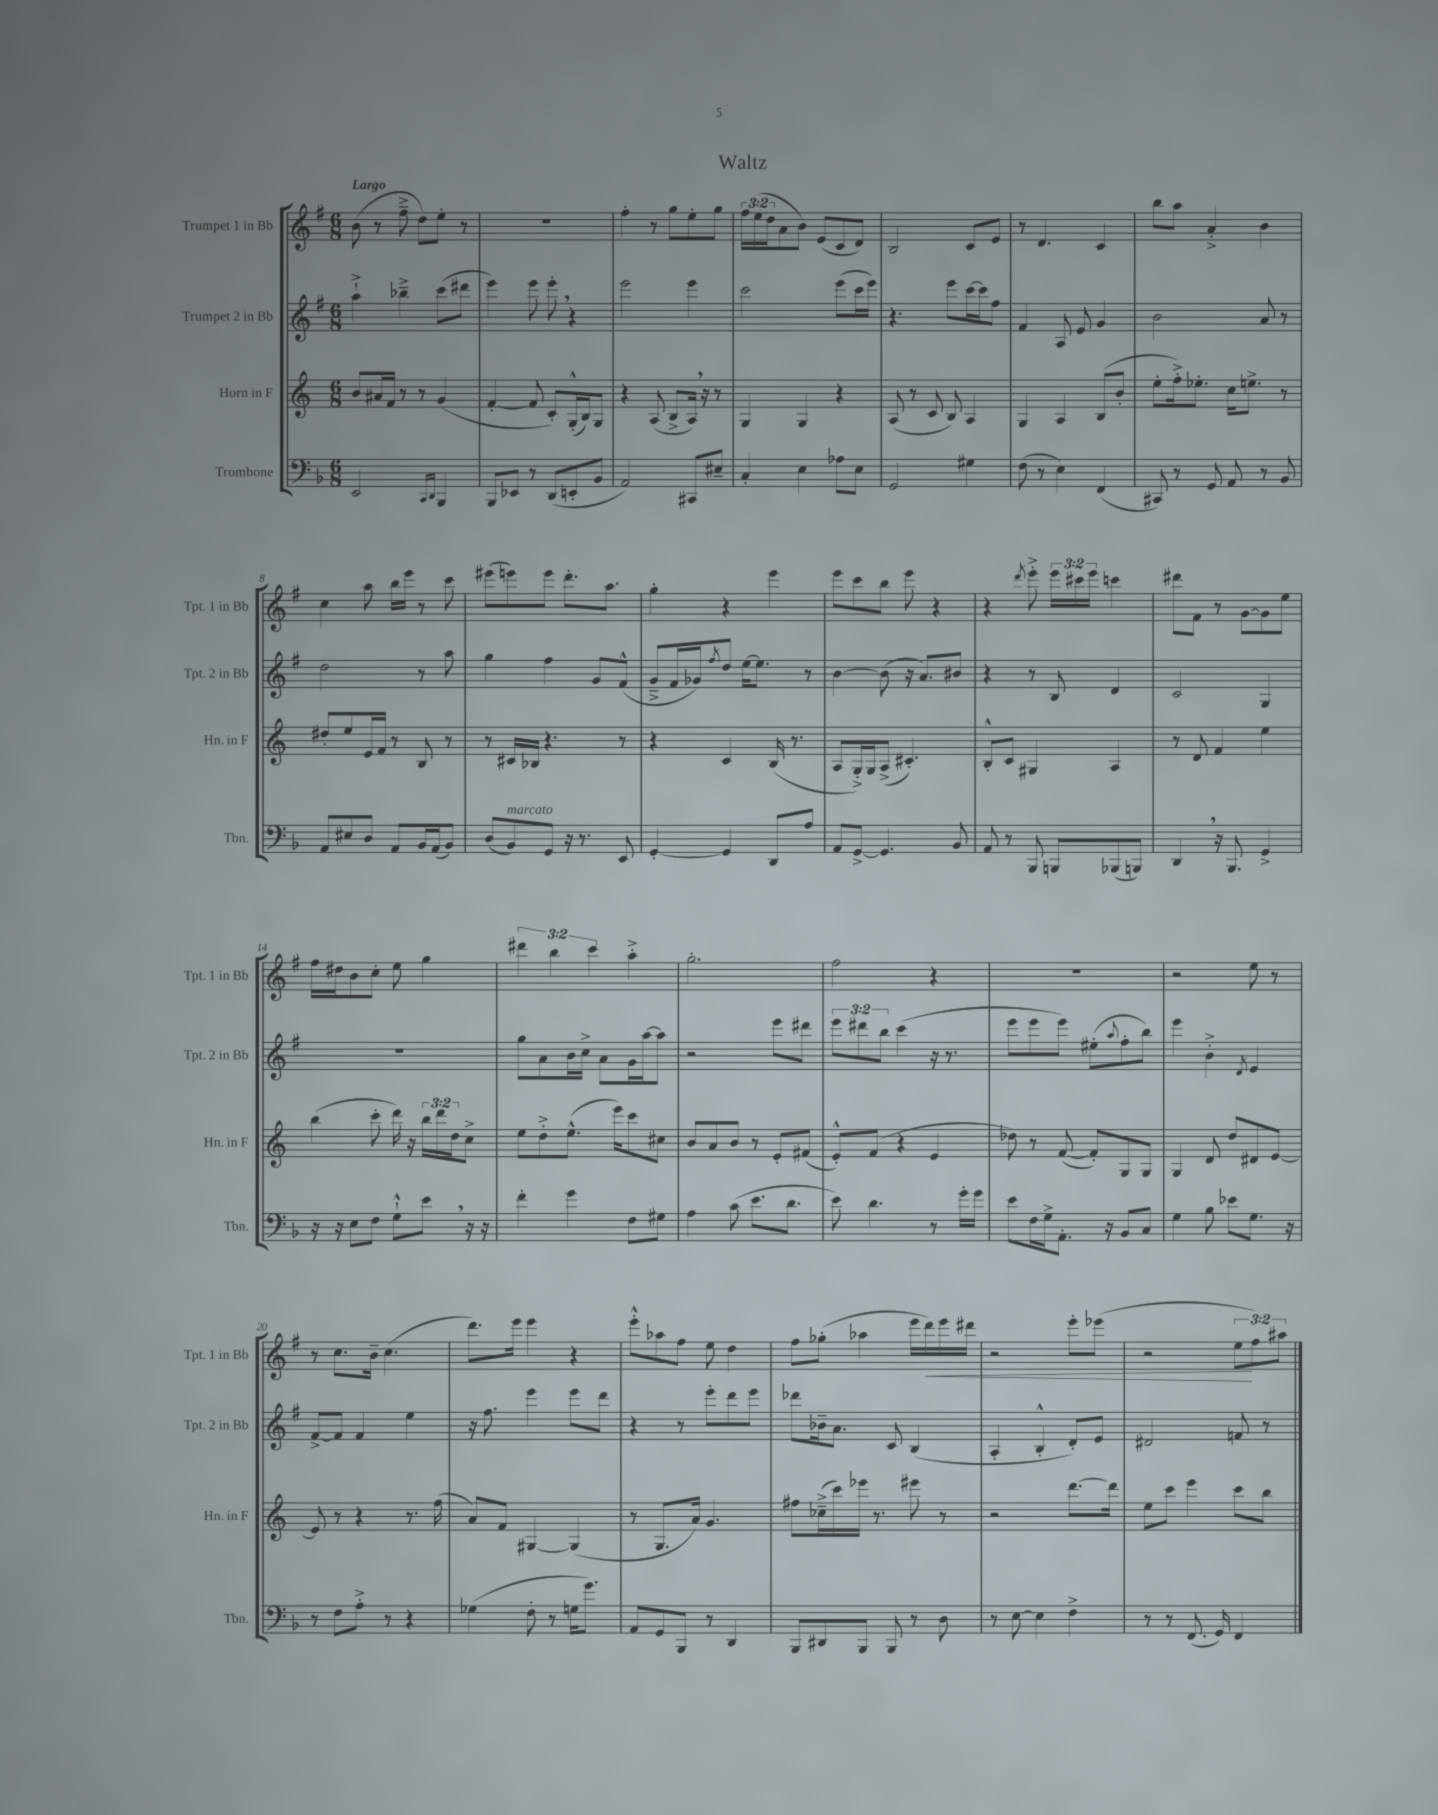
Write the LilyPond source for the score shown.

\header { title = "Waltz" }
<<
\new StaffGroup <<
\new Staff = "s0" \with { instrumentName = "Trumpet 1 in Bb" shortInstrumentName = "Tpt. 1 in Bb" } {
    \clef treble \key g \major \numericTimeSignature \time 6/8 \override Staff.TupletNumber.text = #tuplet-number::calc-fraction-text \tempo "Largo"
    b'8( r8 fis''8---> d''8) e''8-. r8 |
    R2. |
    fis''4-. r8 g''8 e''8-. g''8 |
    \tuplet 3/2 { fis''16 e''16( d''16 } a'8 b'8) e'8( c'8 d'8) |
    b2 c'8 e'8 |
    r8 d'4. c'4 |
    b''8 a''8 a'4-.-> b'4 |
    c''4 a''8 b''16 e'''16 r8 c'''8 |
    eis'''8( e'''8) e'''8 d'''8.-. a''8. |
    g''4-. r4 e'''4 |
    e'''8 c'''8 b''8 e'''8 r4 |
    r4 \acciaccatura { d'''8 } e'''8-.-> \tuplet 3/2 { e'''16 cis'''16 e'''16 } c'''4 |
    dis'''8 fis'8 r8 g'8~ g'8 e''8 |
    fis''16 dis''16 b'8 c''8-. e''8 g''4 |
    \tuplet 3/2 { dis'''4 b''4 c'''4 } a''4-.-> |
    g''2.-. |
    fis''2 r4 |
    R2. |
    r2 e''8 r8 |
    r8 c''8. b'16-- c''4.( |
    d'''8.) e'''16 e'''4 r4 |
    e'''8-.-^ aes''8 fis''8 e''8 d''4 |
    fis''8 ges''8-.( aes''4 e'''16 d'''16\<) e'''16 dis'''16 |
    r2 e'''8-. ees'''8( |
    r2 \tuplet 3/2 { e''8\! fis''8) ais''8 } \bar "|." |
}
\new Staff = "s1" \with { instrumentName = "Trumpet 2 in Bb" shortInstrumentName = "Tpt. 2 in Bb" } {
    \clef treble \key g \major \numericTimeSignature \time 6/8 \override Staff.TupletNumber.text = #tuplet-number::calc-fraction-text
    a''4-!-> bes''4---> c'''8( dis'''8 |
    e'''4) e'''8 e'''8-. \breathe r4 |
    e'''2 e'''4 |
    c'''2 e'''8( c'''16 e'''16) |
    r4. e'''8 c'''16~ c'''16 fis''8 |
    fis'4 a8 e'8 g'4 |
    b'2 a'8 r8 |
    d''2 r8 a''8 |
    g''4 fis''4 g'8 fis'8-^( |
    g'8---> fis'16 ges'16) \acciaccatura { fis''8 } d''8 e''16~ e''8. r8 |
    b'4~ b'8( r16 a'8.) bis'8 |
    r4 r8 b8 d'4 |
    c'2 g4 |
    R2. |
    g''8 a'8 b'16 c''16-> a'8 g'16 a''16~ a''8 |
    r2 e'''8 dis'''8 |
    \tuplet 3/2 { e'''8 dis'''8 b''8 } c'''4( r16 r8. |
    e'''8 e'''8 e'''8) eis''8-.( \appoggiatura { a''8 } fis''8-. b''8) |
    e'''4 b'4-.-> \acciaccatura { d'8 } e'4 |
    fis'8~-> fis'8 fis'4 e''4 |
    r16 fis''8. e'''4 e'''8 d'''8 |
    r4 r8 e'''8-. d'''8 e'''8 |
    des'''8 bes'16-- a'8. c'8 b4( |
    a4-. b4-.-^ d'8-.) e'8 |
    dis'2 f'8 r8 \bar "|." |
}
\new Staff = "s2" \with { instrumentName = "Horn in F" shortInstrumentName = "Hn. in F" } {
    \clef treble \key c \major \numericTimeSignature \time 6/8 \override Staff.TupletNumber.text = #tuplet-number::calc-fraction-text
    b'8 ais'16 f'16 r8 r8 g'4( |
    f'4~-. f'8 c'8-.) g16-.-^( b16) g8 |
    r4 a8( b8-> a16) \breathe r16 r8 |
    g4 g4 r4 |
    a8( r8 c'8 b8) a4 |
    g4 a4 b8( b'8-. |
    e''8-. f''16-.->) ees''8.-. c''16 e''8.-> r8 |
    dis''8-. e''8 e'16 f'16 r8 b8 r8 |
    r8 cis'16 bes16 r4. r8 |
    r4 c'4 b16( r8. |
    a8 g16-.->) g16 a8->( cis'4.-.) |
    b8-.-^ c'8 gis4 a4 |
    r8 d'8 f'4 e''4 |
    b''4( c'''8-. d'''16) r16 \tuplet 3/2 { b''16 d'''16 d''16 } c''8-> |
    e''8 d''8-.-> e''8.-^( e'''16) c'''8 cis''8 |
    b'8 a'8 b'8 r8 e'8-. fis'8( |
    e'8-.-^) f'8( r4 e'4 |
    des''8) r8 f'8~( f'8-.) g8 g8 |
    g4 d'8 d''8 dis'8 e'8~ |
    e'8 r8 r4 r8. f''16( |
    a'8) f'8 gis4~ gis4( |
    r8 g8. a'16) g'4. |
    fis''8 ces''16--->( c'''16) ees'''16 r8. eis'''8 r8 |
    r2 d'''8.~ d'''16 |
    e''8 c'''8 e'''4 c'''8 b''8 \bar "|." |
}
\new Staff = "s3" \with { instrumentName = "Trombone" shortInstrumentName = "Tbn." } {
    \clef bass \key f \major \numericTimeSignature \time 6/8
    e,2 \grace { c,16 d,16 } bes,,4 |
    bes,,8 ees,8 r8 d,8( e,8-. bes,8 |
    a,2) cis,8 eis8-- |
    c4-. e4 aes8 e8 |
    g,2 gis4 |
    f8( r8 e4) f,4( |
    cis,8) r8 g,8 a,8 r8 bes,8 |
    a,8 eis8 d8 a,8 bes,16 a,16( bes,8) |
    d8( bes,8^\markup { \italic "marcato" }) g,8 r16 r8. e,8 |
    g,4~-. g,4 d,8 a8 |
    a,8 g,8~-> g,4. bes,8 |
    a,8 r8 bes,,8 b,,8 bes,,8( b,,8) |
    d,4 \breathe r16 bes,,8. g,4-> |
    r16 r16 e8 f8 g8-!-^ e'8 \breathe r16 r16 |
    f'4-. g'4 f8 gis8 |
    a4 c'8( e'8. d'8. |
    e'8) d'4. r8 g'16-. g'16 |
    e'8 f16 g16-> a,8.-. r16 bes,8 c8 |
    g4 bes8 ees'8 g8. r16 |
    r8 f8 a8-.-> r8 r4 |
    ges4( f8-. r8 g16 g'8.) |
    a,8 g,8 bes,,8 r8 d,4 |
    bes,,8 dis,8 bes,,8 bes,,8 r8 d8 |
    r8 e8~ e4 f4-> |
    r8 r8 f,8.( g,16) f,4 \bar "|." |
}
>>
>>
